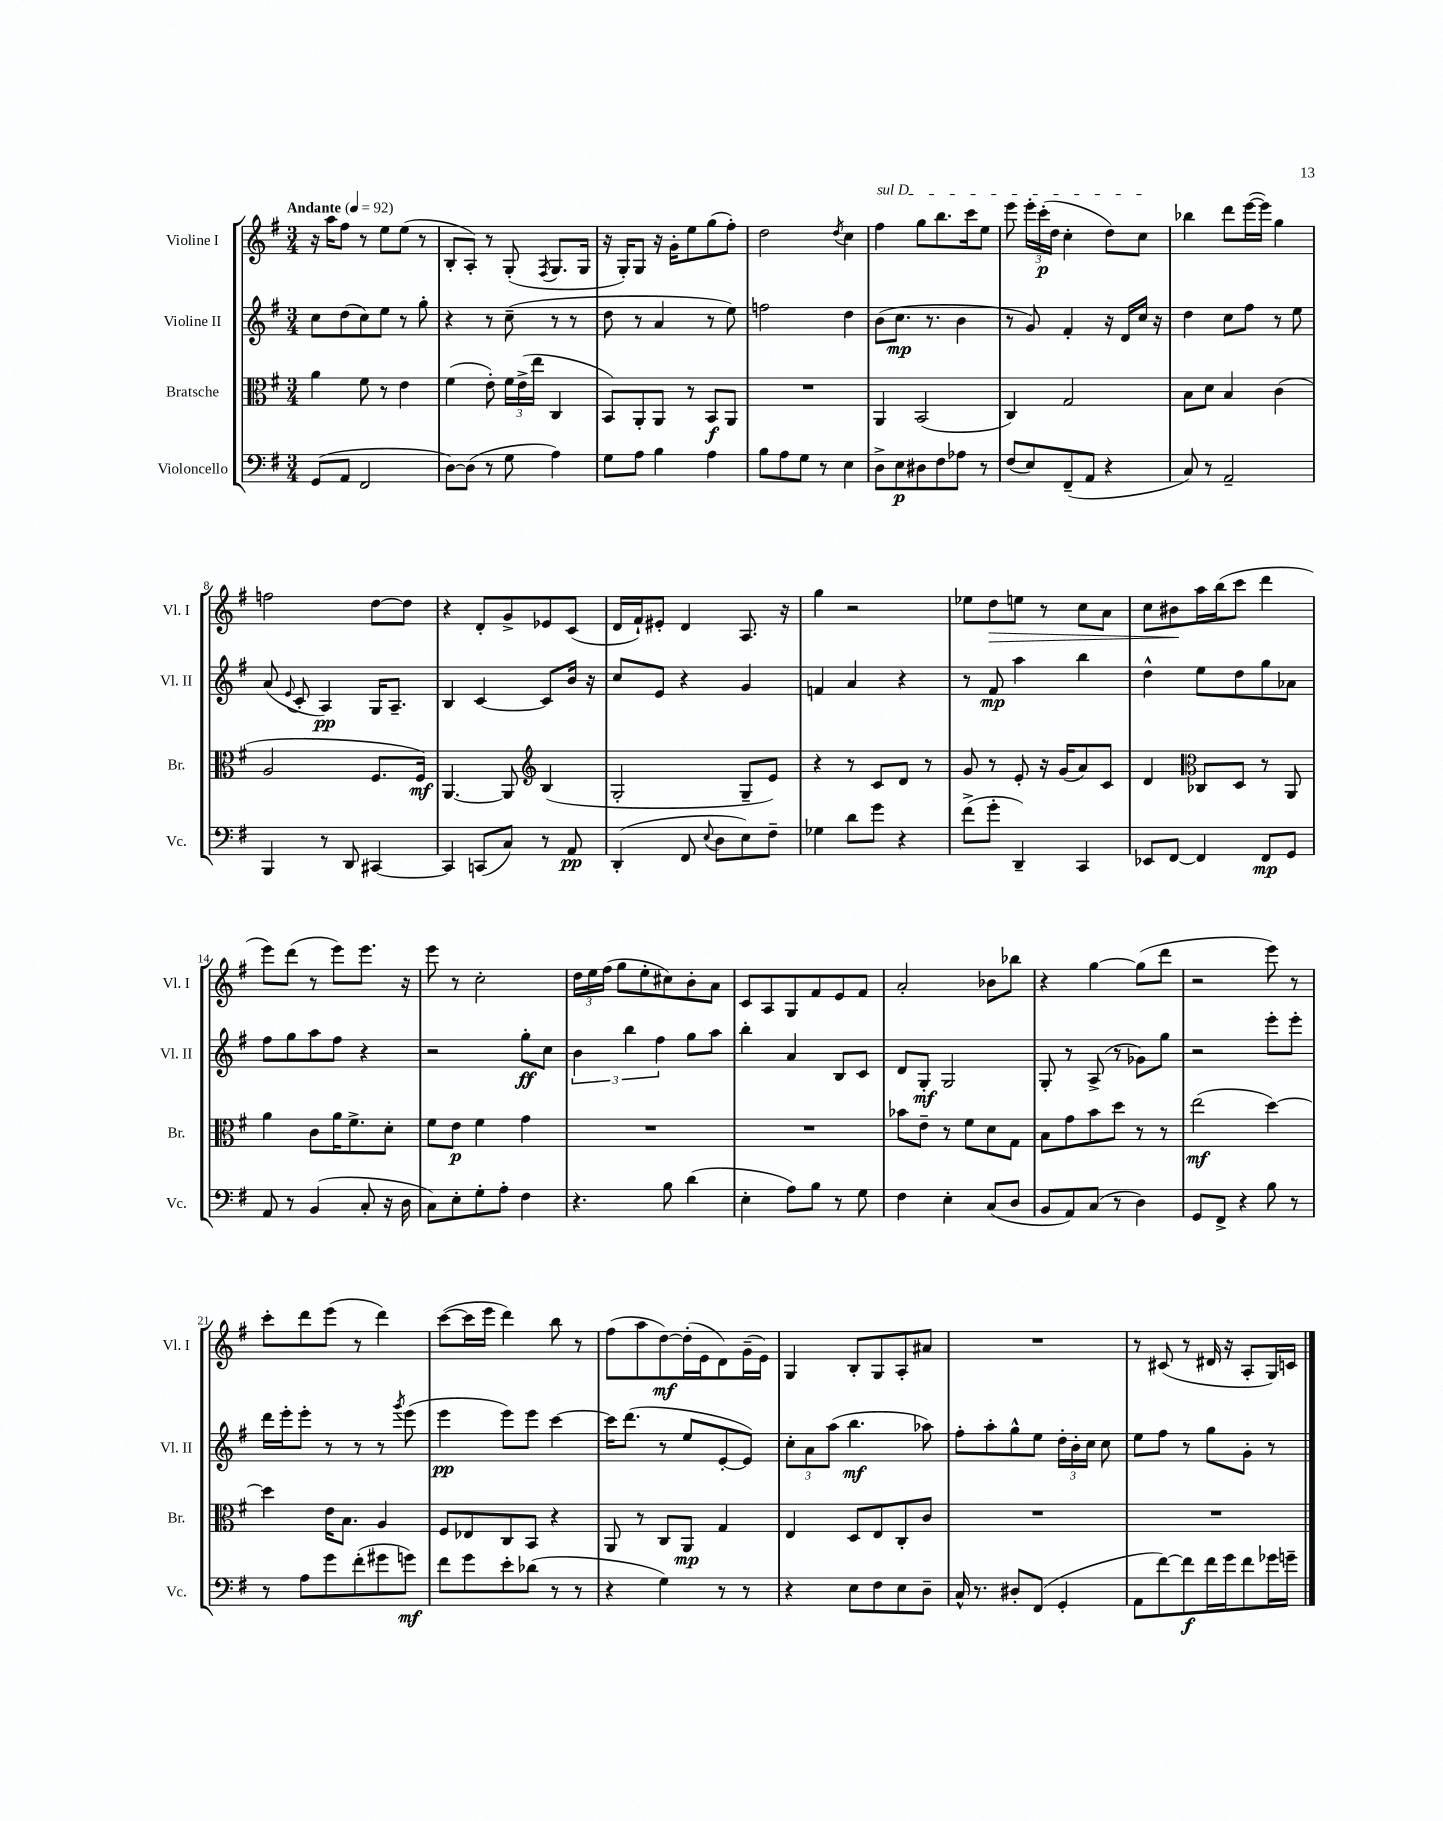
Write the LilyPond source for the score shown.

<<
\new StaffGroup <<
\new Staff = "s0" \with { instrumentName = "Violine I" shortInstrumentName = "Vl. I" } {
    \clef treble \key g \major \numericTimeSignature \time 3/4 \tempo "Andante" 4 = 92
    \autoBeamOff r16 a''16[ fis''8] r8 e''8[ e''8]( r8 |
    b8[-. a8]-.) r8 g8-.( \acciaccatura { fis8 } g8.[ g16] |
    r16 g16[-.) g8] r16 g'16[-. e''8 g''8( fis''8]-.) |
    d''2 \acciaccatura { d''8 } c''4 |
    \once \override TextSpanner.bound-details.left.text = \markup { \italic "sul D" } fis''4\startTextSpan g''8[ b''8. c'''16 e''8] |
    e'''8 \tuplet 3/2 { e'''16[-. c'''16-.\p( d''16] } c''4-. d''8[) c''8]\stopTextSpan |
    bes''4 d'''8[ e'''16~( e'''16]) g''4 |
    f''2 d''8[~ d''8] |
    r4 d'8[-. g'8-> ees'8 c'8]( |
    d'16[ fis'16-!) eis'8]-. d'4 a8. r16 |
    g''4 r2 |
    ees''8[ d''8\> e''8] r8 c''8[ a'8] |
    c''8[ bis'8\! a''16 b''16( c'''8] d'''4 |
    e'''8[) d'''8]( r8 e'''8[) e'''8.] r16 |
    e'''8 r8 c''2-. |
    \tuplet 3/2 { d''16[ e''16 fis''16]( } g''8[ e''8-. cis''8) b'8-. a'8] |
    c'8[ a8 g8 fis'8 e'8 fis'8] |
    a'2-. bes'8[ bes''8] |
    r4 g''4~ g''8[( d'''8] |
    r2 e'''8) r8 |
    c'''8[-. d'''8 e'''8]( r8 d'''4) |
    c'''8[~( c'''16 e'''16] d'''4) b''8 r8 |
    fis''8[( a''8 d''8~\mf) d''16-.( e'16 d'8) g'16--( e'16]) |
    g4 b8[-. g8 a8-. ais'8] |
    R2. |
    r8 cis'8( r8 dis'16 r16 a8[-. g16) c'16] \bar "|." |
}
\new Staff = "s1" \with { instrumentName = "Violine II" shortInstrumentName = "Vl. II" } {
    \clef treble \key g \major \numericTimeSignature \time 3/4
    \autoBeamOff c''8[ d''8( c''8) e''8] r8 g''8-. |
    r4 r8 c''8--( r8 r8 |
    d''8 r8 a'4 r8 e''8) |
    f''2 d''4 |
    b'8[( c''8.]\mp r8. b'4 |
    r8 g'8) fis'4-. r16 d'16[ c''16] r16 |
    d''4 c''8[ fis''8] r8 e''8 |
    a'8( \appoggiatura { e'8 } c'8-. a4\pp) g16[ a8.]-- |
    b4 c'4~ c'8[ b'16] r16 |
    c''8[ e'8] r4 g'4 |
    f'4 a'4 r4 |
    r8 fis'8\mp a''4 b''4 |
    d''4-^ e''8[ d''8 g''8 aes'8] |
    fis''8[ g''8 a''8 fis''8] r4 |
    r2 g''8[-.\ff c''8] |
    \tuplet 3/2 { b'4 b''4 fis''4 } g''8[ a''8] |
    b''4-. a'4 b8[ c'8] |
    d'8[ g8]-.\mf g2 |
    g8-. r8 a8->( r8 ges'8[) g''8] |
    r2 e'''8[-. e'''8]-. |
    d'''16[ e'''16-. e'''8]-. r8 r8 r8 \acciaccatura { g'''8 } e'''8( |
    e'''4\pp e'''8[) e'''8] c'''4~ |
    c'''16[ d'''8.]( r8 e''8[ e'8~-. e'8]) |
    \tuplet 3/2 { c''8[-. a'8 a''8]( } b''4.\mf aes''8) |
    fis''8[-. a''8-. g''8-^ e''8] \tuplet 3/2 { d''16[-. b'16-. c''16] } c''8 |
    e''8[ fis''8] r8 g''8[ g'8]-. r8 \bar "|." |
}
\new Staff = "s2" \with { instrumentName = "Bratsche" shortInstrumentName = "Br." } {
    \clef alto \key g \major \numericTimeSignature \time 3/4
    \autoBeamOff a'4 fis'8 r8 e'4 |
    fis'4( e'8-.) \tuplet 3/2 { fis'16[ e'16->( e''16] } c4 |
    b,8[) a,8-. a,8] r8 b,8[\f a,8] |
    R2. |
    a,4 b,2( |
    c4) g2 |
    b8[ d'8] b4 c'4( |
    a2 fis8.[ fis16]\mf) |
    a,4.~ a,8 \clef treble b4( |
    g2-. g8[-- e'8]) |
    r4 r8 c'8[ d'8] r8 |
    g'8 r8 e'8-. r16 g'16[( a'8) c'8] |
    d'4 \clef alto ces8[ d8] r8 a,8 |
    a'4 c'8[ a'16 fis'8.-> d'8]-. |
    fis'8[ e'8]\p fis'4 g'4 |
    R2. |
    R2. |
    bes'8[ e'8]-- r8 fis'8[ d'8 g8] |
    b8[ g'8 b'8 d''8] r8 r8 |
    e''2\mf( d''4~) |
    d''4 e'16[ b8.] a4 |
    fis8[ ees8 c8 b,8] r4 |
    a,8 r8 c8[ a,8]\mp g4 |
    e4 d8[ e8 c8-. c'8] |
    R2. |
    R2. \bar "|." |
}
\new Staff = "s3" \with { instrumentName = "Violoncello" shortInstrumentName = "Vc." } {
    \clef bass \key g \major \numericTimeSignature \time 3/4
    \autoBeamOff g,8[( a,8] fis,2 |
    d8[~) d8]( r8 g8 a4) |
    g8[ a8] b4 a4 |
    b8[ a8 g8] r8 e4 |
    d8[-> e8\p dis8 fis8 aes8] r8 |
    fis8[( e8) fis,8--( a,8] r4 |
    c8) r8 a,2-- |
    b,,4 r8 d,8 cis,4~ |
    cis,4 c,8[( c8]) r8 a,8\pp |
    d,4-.( fis,8 \appoggiatura { e8 } d8[ e8) fis8]-- |
    ges4 d'8[ g'8] r4 |
    fis'8[->( g'8]-. d,4--) c,4 |
    ees,8[ fis,8]~ fis,4 fis,8[\mp g,8] |
    a,8 r8 b,4( c8-. r16 d16 |
    c8[) e8-. g8-. a8]-. fis4 |
    r4. b8 d'4( |
    e4-. a8[) b8] r8 g8 |
    fis4 e4-. c8[( d8] |
    b,8[ a,8) c8]( r8 d4) |
    g,8[ fis,8]-> r4 b8 r8 |
    r8 a8[ g'8 fis'8-.( gis'8 g'8]\mf) |
    fis'8[ g'8 e'8-. des'8]( r8 r8 |
    r4 g4) r8 r8 |
    r4 e8[ fis8 e8 d8]-- |
    c16-^ r8. dis8[-. fis,8]( g,4-. |
    a,8[ fis'8~) fis'8\f fis'16 g'16 fis'8 ges'16 g'16]-- \bar "|." |
}
>>
>>
